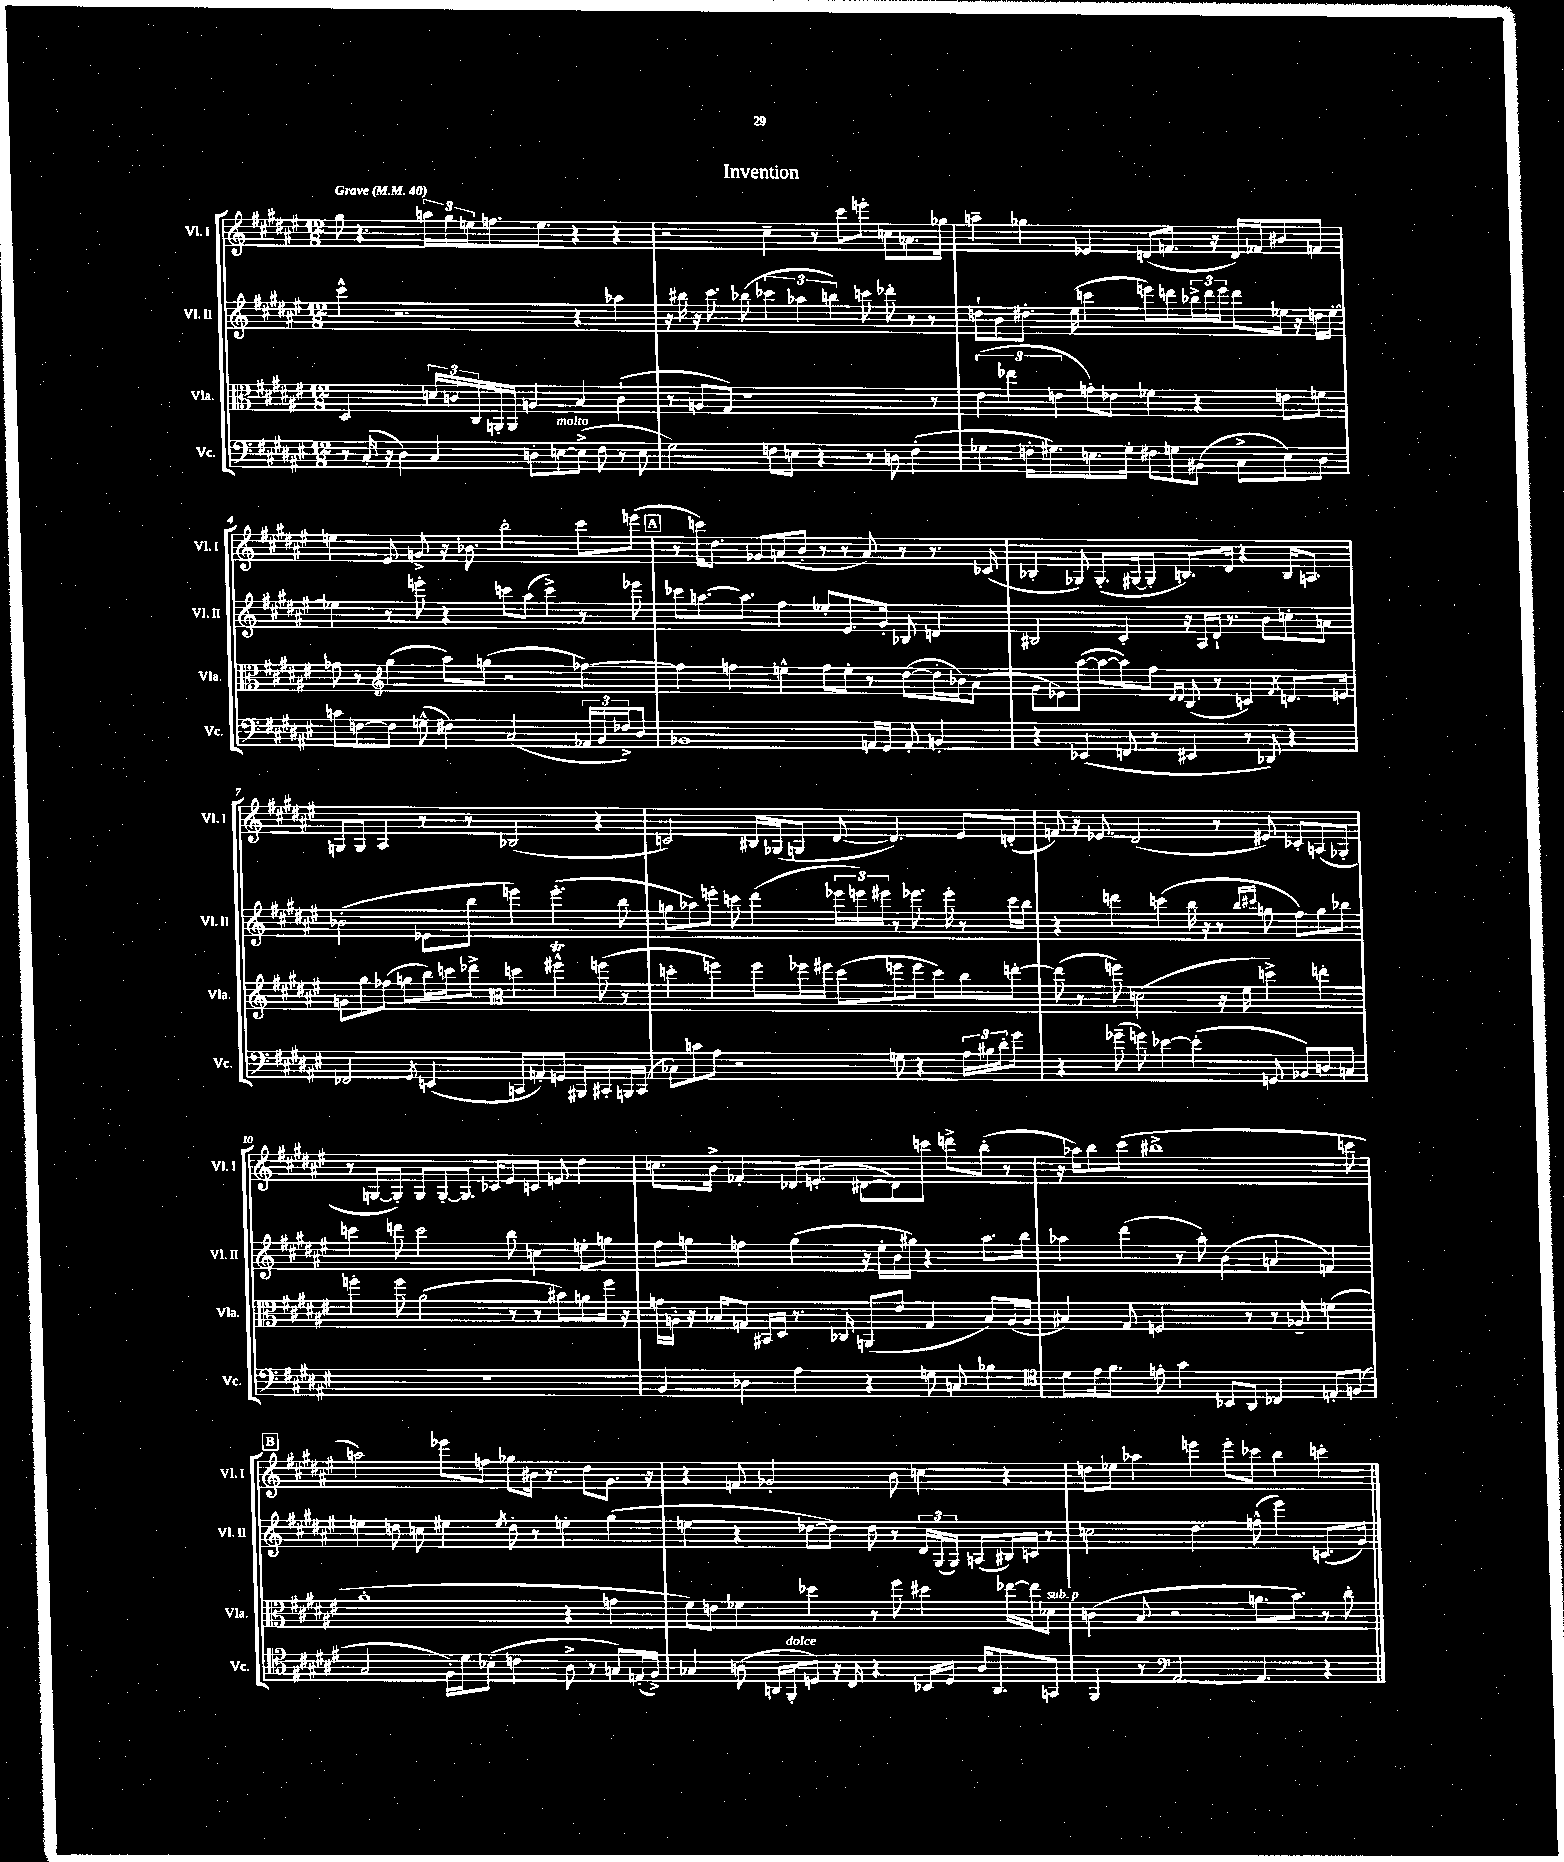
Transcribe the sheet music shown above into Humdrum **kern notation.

**kern	**kern	**kern	**kern
*staff4	*staff3	*staff2	*staff1
*clefF4	*clefC3	*clefG2	*clefG2
*k[f#c#g#d#a#e#]	*k[f#c#g#d#a#e#]	*k[f#c#g#d#a#e#]	*k[f#c#g#d#a#e#]
*M12/8	*M12/8	*M12/8	*M12/8
*MM40	*MM40	*MM40	*MM40
8r	2D#	4ccc#^^	8gg#
(16C#'	.	.	4.r
16r	.	.	.
4D#)	.	2.r	.
4C#	24d	.	24aa
.	24c	.	24gg#
.	24C#	.	24ee
.	16AA'	.	8.ff
.	16AA	.	.
8D'	4A	.	.
.	.	.	8.ee
[8E	.	.	.
(8E^]	4B	4r	4r
8F#	.	.	.
8r	(4c`	4aa-	4r
8E	.	.	.
=	=	=	=
2G#)	8r	16r	2r
.	.	16bb#	.
.	8A	16r	.
.	.	8.ccc#	.
.	8G#)	.	.
.	1r	(8bb-	.
8F	.	6ccc-	4cc#~
8E	.	.	.
.	.	6aa-	.
4r	.	.	8r
.	.	6bb)	.
.	.	.	8ccc#
8r	.	8ccc	8eee'
8D	.	8ddd-'	8cc
(4F'	.	8r	8.a
.	8r	8r	.
.	.	.	16gg-
=	=	=	=
4G-	(6e#	8dd`	4aa~
.	.	8b	.
.	6ee-	.	.
16F'	.	8.dd#'	4gg-
8.G#)	.	.	.
.	6e	.	.
.	.	(16ee#	.
8.E	8g')	4ccc	4e-
.	8e-	.	.
16G#'	.	.	.
8F#	4f-	8eee)	(8d
8G	.	8ddd	8.f
(8BB#	4r	24bb-^	.
.	.	24ddd	.
.	.	.	16r
.	.	24eee	.
8C#^	.	8ddd	16d)
.	.	.	16f-
8E)	8e	16ee-	8b#
.	.	16r	.
8D#	8f	16dd	8f
.	.	[16ee-'	.
=	=	=	=
8c	8g-	4ee-]	4ee
[8F	8r	.	.
*	*clefG2	*	*
8F]	(4gg#	8r	8e#
(8G^^	.	8eee'	8g^
4F#)	8aa#)	4r	16r
.	.	.	8.b-
.	(8gg	.	.
(2C#	2r	8ccc	2bb'
.	.	(8aa#	.
.	.	4ccc^)	.
24AA-	[4ff-)	8r	8ccc#
24BB	.	.	.
24F-^)	.	.	.
8D#	.	8eee-	(8eee
=	=	=	=
1BB-	4ff-]	8ccc-	8r
.	.	[8.aa	16ccc)
.	.	.	8.dd#
.	4ff	.	.
.	.	8.aa]	.
.	.	.	8g-
.	4ee^^	4ff#	(8a
.	.	.	8b'
.	8ff	8ee-'	8r
.	8ee'	8.e#	8r
16AA	8r	.	8a)
16GG#	.	16g#'	.
8AA'	([8dd#	8B-	8r
4BB'	16dd#']	4d	8.r
.	16b-)	.	.
.	(8a#	.	.
.	.	.	(16c-
=	=	=	=
4r	8g#	2B#	4B-'
.	8e-)	.	.
(4EE-	([8aa#	.	8G-)
.	8aa#_	.	(8.G-'
8FF	8aa#])	4c#'	.
.	.	.	[16G#
8r	8ff#	.	8G#']
.	16qqd#	.	.
.	16qqd#	.	.
4EE#	(8B	16r	8.B)
.	.	16A#	.
.	8r	16d#`	.
.	.	8.r	16d#
8r	4c)	.	4r
8DD-)	.	8b	.
.	8qf#	.	.
4r	8.d	8cc'	16B
.	.	.	8.A
.	.	8a	.
.	16e	.	.
=	=	=	=
2FF-	8g	(2b-'	8G
.	8gg#	.	8G
.	(8ff-	.	4A#
.	8gg	.	.
8qGG#	.	.	.
(4EE	16bb)	8e-	8r
.	16ccc	.	.
.	8ddd-^	8bb	8r
*	*clefC3	*	*
8CC	4dd	4eee)	(2B-
8AA')	.	.	.
8GG	4ff#^^	(4.eee'	.
8BBB#	.	.	.
8CC#'	(8ff	.	4r
16BBB	8r	8bb	.
(16CC#	.	.	.
=	=	=	=
8C-)	4dd'	8gg	2c)
8c	.	8aa-)	.
8A#	4ff)	8eee'	.
2r	.	8ccc	.
.	8ff	(4ddd#	16B#
.	.	.	(16G-
.	16ff-	.	8G
.	16ff#	.	.
.	(8dd	24eee-	[8d#
.	.	24eee)	.
.	.	24eee#	.
8G	8ff	8r	4.d#])
4r	8ff	8.eee-	.
.	8dd)	.	.
.	.	16eee-'	.
24A#	8cc#	8r	8e#
24B#	.	.	.
24d#'	.	.	.
8g#	[8ee'	16ccc	(8d'
.	.	16bb	.
=	=	=	=
4r	(8ee]	4r	8f)
.	8r	.	16r
.	.	.	8.e-
(8g-~	8ff)	4ddd	.
8g)	(2d	.	(2d#
[4e-	.	(4ccc	.
(4e-']	.	16bb	.
.	.	16r	.
.	16r	8r	8r
.	16f#	.	.
.	.	16qqbb	.
.	.	16qqccc#	.
8GG	4dd^)	8gg	8e#)
8BB-)	.	8ff#)	8c-'
8D	4ee'	8gg	(8A
8C	.	8bb-	8G-'
=	=	=	=
1.r	4ff'	4ccc	8r
.	.	.	[8G
.	8ff	8ddd	8G'])
.	(2a#	2ccc	8G
.	.	.	[8G'
.	.	.	8.G]
.	.	.	16c-
.	8r	8bb	8e#
.	8r	4cc	8c
.	8b#)	.	8e
.	8a	8ee'	4dd#
.	16ff	8gg	.
.	16r	.	.
=	=	=	=
4BB	16g	8ff#	8.cc
.	16A'	.	.
.	16r	8gg	.
.	16B-	.	16b^
4D-	8G	4ff	4f-'
.	16BB#	.	.
.	16D#	.	.
4A#	8.r	(4gg	16d-
.	.	.	(8.e'
.	16C-	.	.
4r	(8AA	16r	[8d#
.	.	16ee#'	.
.	8e#	16b	8d#])
.	.	16gg#)	.
8G	4G	4r	8ccc
8C	.	.	8ddd^
4B-	8B-)	8.aa#	(8bb'
.	(16A	.	8r
.	16A	16bb	.
=	=	=	=
*clefC4	*	*	*
8d#	4B#)	4aa-	16r
.	.	.	16aa-)
16e#	.	.	8bb
8.f#	.	.	.
.	8G#	(4ddd#	(8ccc#
8e'	2F	.	1bb#^
4g#	.	8r	.
.	.	8aa-')	.
8BB-	.	(4b	.
8AA#	8r	.	.
4C-	8r	4a	.
.	8A-~	.	.
8E'	(4f	4f)	.
(8F	.	.	8ccc
=	=	=	=
2G#	1a#'	4ee	2aa)
.	.	8dd	.
.	.	8cc	.
16F#')	.	4ee#	8eee-
16d#	.	.	.
(8B-'	.	.	8ff
.	.	8qee#	.
4c	.	8dd'	8gg-
.	.	8r	16b#
.	.	.	8.r
8A#^	4r	4ee'	.
8r	.	.	8dd#
8G)	4g	(4gg#	8.g#
(16E'	.	.	.
16F#^)	.	.	16r
=	=	=	=
4G-	8f#)	4ee	4r
.	8e	.	.
(8A	4f-	4r	8f
16AA	.	.	2g-'
16FF#'	.	.	.
8D)	4dd-	[8dd-	.
16r	.	8dd-])	.
16C#	.	.	.
4r	8r	8dd-	.
.	8ff#	8r	8b
16BB-	4dd#	24d#	4cc
.	.	(24G#	.
16D	.	.	.
.	.	24G#)	.
16A	.	(8A	.
8.AA	.	.	.
.	[16ee-	16B#)	4r
.	16ee-]	16c	.
8GG	8d-	8r	.
=	=	=	=
4FF#	(4c	2cc	8dd
.	.	.	8ee-
8r	8B	.	4aa-
*clefF4	*	*	*
[2AA#	2r	.	.
.	.	4.dd#	4eee
.	.	.	8eee'
4.AA#]	8.a	(8ff^^	8ccc-
.	.	4eee#)	4bb
.	8.b)	.	.
4r	8r	(8.c	4ccc'
.	8cc#'	.	.
.	.	16g#)	.
==	==	==	==
*-	*-	*-	*-
